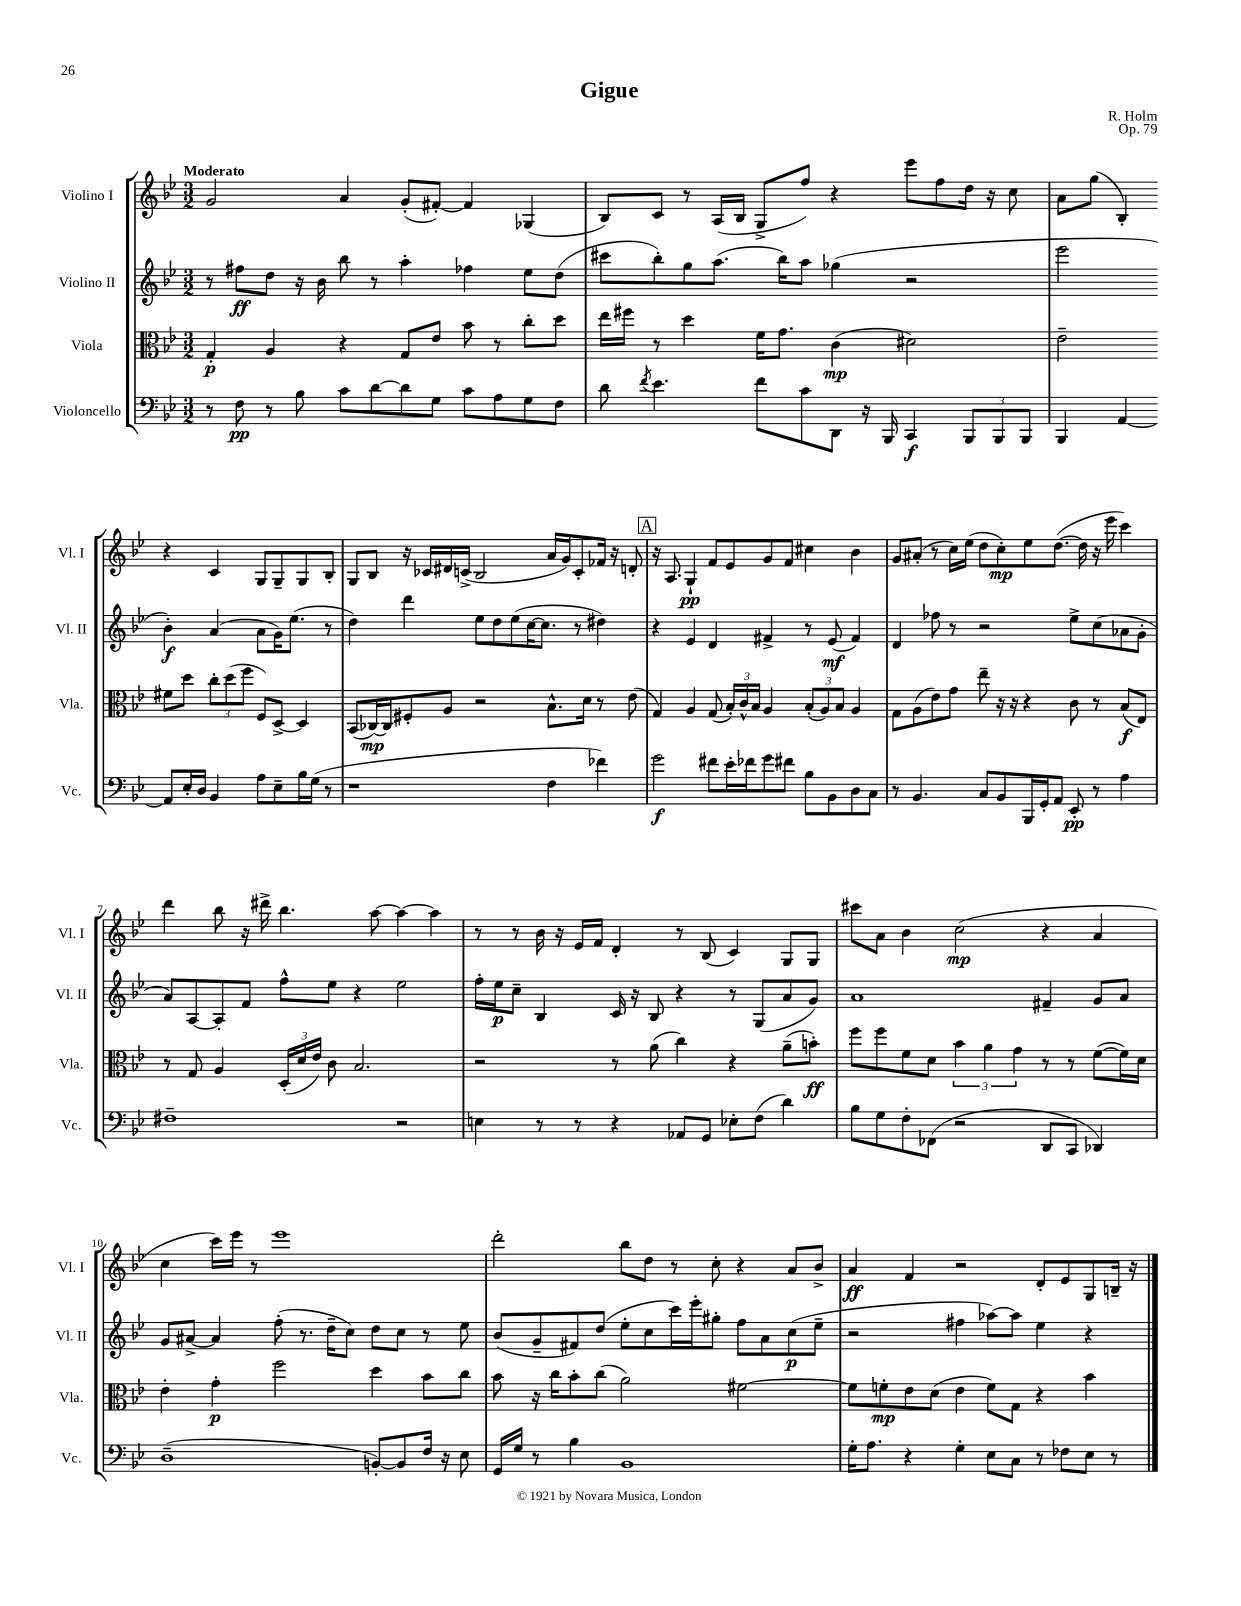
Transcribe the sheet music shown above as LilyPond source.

\header { title = "Gigue" composer = "R. Holm" opus = "Op. 79" }
<<
\new StaffGroup <<
\new Staff = "s0" \with { instrumentName = "Violino I" shortInstrumentName = "Vl. I" } {
    \clef treble \key bes \major \numericTimeSignature \time 3/2 \tempo "Moderato"
    \autoBeamOff g'2 a'4 g'8[-.( fis'8]~-.) fis'4 ges4( |
    bes8[) c'8] r8 a16[( bes16] g8[-> f''8]) r4 ees'''8[ f''8 d''16] r16 c''8 |
    a'8[ g''8]( bes4-.) r4 c'4 g8[ g8-- g8 bes8]-. |
    g8[ bes8] r16 ces'16[ dis'16 c'16]->( bes2 a'16[ g'16) c'8-. fes'16] r16 d'8-. |
    \mark \markup { \box "A" } r16 a8. g4-!\pp f'8[ ees'8 g'8 f'8] cis''4 bes'4 |
    g'8[ ais'8]-.( r8 c''16[) ees''16]( d''8[ c''8-.\mp) ees''8 d''8.]~( d''16 r16 ees'''16 c'''4) |
    d'''4 bes''8 r16 dis'''16-> bes''4. a''8~ a''4~ a''4 |
    r8 r8 bes'16 r16 ees'16[ f'16] d'4-. r8 bes8( c'4) g8[ g8] |
    cis'''8[ a'8] bes'4 c''2\mp( r4 a'4 |
    c''4 c'''16[) ees'''16] r8 ees'''1 |
    d'''2-. bes''8[ d''8] r8 c''8-. r4 a'8[ bes'8]-> |
    a'4\ff f'4 r2 d'8[-. ees'8 g8 b16]-- r16 \bar "|." |
}
\new Staff = "s1" \with { instrumentName = "Violino II" shortInstrumentName = "Vl. II" } {
    \clef treble \key bes \major \numericTimeSignature \time 3/2
    \autoBeamOff r8 fis''8[\ff d''8] r16 bes'16 bes''8 r8 a''4-. fes''4 ees''8[ d''8]( |
    cis'''8[ bes''8-.) g''8 a''8.]( bes''16[) a''8] ges''4( r2 |
    ees'''2 bes'4-.\f) a'4( a'8[ g'16) ees''8.]( r8 |
    d''4) d'''4 ees''8[ d''8 ees''8( c''16~ c''8.] r8 dis''4) |
    \mark \markup { \box "A" } r4 ees'4 d'4 fis'4-> r8 ees'8\mf( fis'4) |
    d'4 fes''8 r8 r2 ees''8[-> c''8( aes'8 g'8]-. |
    a'8[) a8~ a8-. f'8] f''8[-^ ees''8] r4 ees''2 |
    f''16[-. ees''16\p c''8]-- bes4 c'16 r16 bes8 r4 r8 g8[( a'8 g'8]) |
    a'1 fis'4-- g'8[ a'8] |
    g'8[ ais'8]~-> ais'4 f''8-.( r8. d''16[-- c''8]) d''8[ c''8] r8 ees''8 |
    bes'8[( g'8-- fis'8) d''8]( ees''8[-. c''8 c'''16) ees'''16-. gis''8]-. f''8[ a'8 c''8\p( ees''8]-- |
    r2 fis''4 aes''8[~) aes''8] ees''4 r4 \bar "|." |
}
\new Staff = "s2" \with { instrumentName = "Viola" shortInstrumentName = "Vla." } {
    \clef alto \key bes \major \numericTimeSignature \time 3/2
    \autoBeamOff g4-.\p a4 r4 g8[ ees'8] bes'8 r8 c''8[-. d''8] |
    ees''16[ fis''16] r8 d''4 f'16[ g'8.] c'4\mp( dis'2) |
    ees'2-- fis'8[ d''8] \tuplet 3/2 { c''8[-. d''8( f''8] } f8[) d8]~-> d4 |
    bes,8[( ces16~\mp) ces16 fis8-. a8] r2 bes8.[-^ d'16] r8 ees'8( |
    \mark \markup { \box "A" } g4) a4 g8( \tuplet 3/2 { bes16[-.) c'16-^ bes16] } a4 \tuplet 3/2 { bes8[-.( a8) bes8] } a4 |
    g8[ a8( ees'8) g'8] ees''8-- r16 r16 r4 c'8 r8 bes8[\f( ees8]) |
    r8 g8 a4 \tuplet 3/2 { d16[-.( d'16 ees'16]) } c'8 bes2. |
    r2 r8 a'8( c''4) r4 a'8[--( b'8]-.\ff) |
    f''8[ f''8 f'8 d'8] \tuplet 3/2 { bes'4 a'4 g'4 } r8 r8 f'8[~( f'16) d'16] |
    ees'4-. g'4-.\p f''2 d''4 bes'8[ c''8] |
    bes'8 r16 c''16[ bes'8-. c''8]( a'2) fis'2~ |
    fis'8[ f'8-.\mp ees'8 d'8]( ees'4 f'8[) g8] r4 bes'4 \bar "|." |
}
\new Staff = "s3" \with { instrumentName = "Violoncello" shortInstrumentName = "Vc." } {
    \clef bass \key bes \major \numericTimeSignature \time 3/2
    \autoBeamOff r8 f8\pp r8 bes8 c'8[ d'8~ d'8 g8] c'8[ a8 g8 f8] |
    d'8 \acciaccatura { f'8 } ees'4. f'8[ c'8 d,8] r16 bes,,16 c,4\f \tuplet 3/2 { bes,,8[ bes,,8 bes,,8] } |
    bes,,4 a,4~ a,8[ ees16-. d16] bes,4 a8[ ees8-- bes16 g16]( r8 |
    r1 f4 fes'4) |
    \mark \markup { \box "A" } g'2\f fis'8[ ees'16-. fes'16 g'8 fis'8] bes8[ bes,8 d8 c8] |
    r8 bes,4. c8[ bes,8 bes,,16 g,16-. a,8] ees,8-.\pp r8 a4 |
    fis1-- r2 |
    e4 r8 r8 r4 aes,8[ g,8] ees8[-. f8]( d'4) |
    bes8[ g8 f8-. fes,8]( r2 d,8[ c,8] des,4) |
    d1--( b,8[~-.) b,8 f16] r16 ees8 |
    g,16[ g16] r8 bes4 bes,1 |
    g16[-. a8.] r4 g4-. ees8[ c8] r8 fes8[ ees8] r8 \bar "|." |
}
>>
>>
